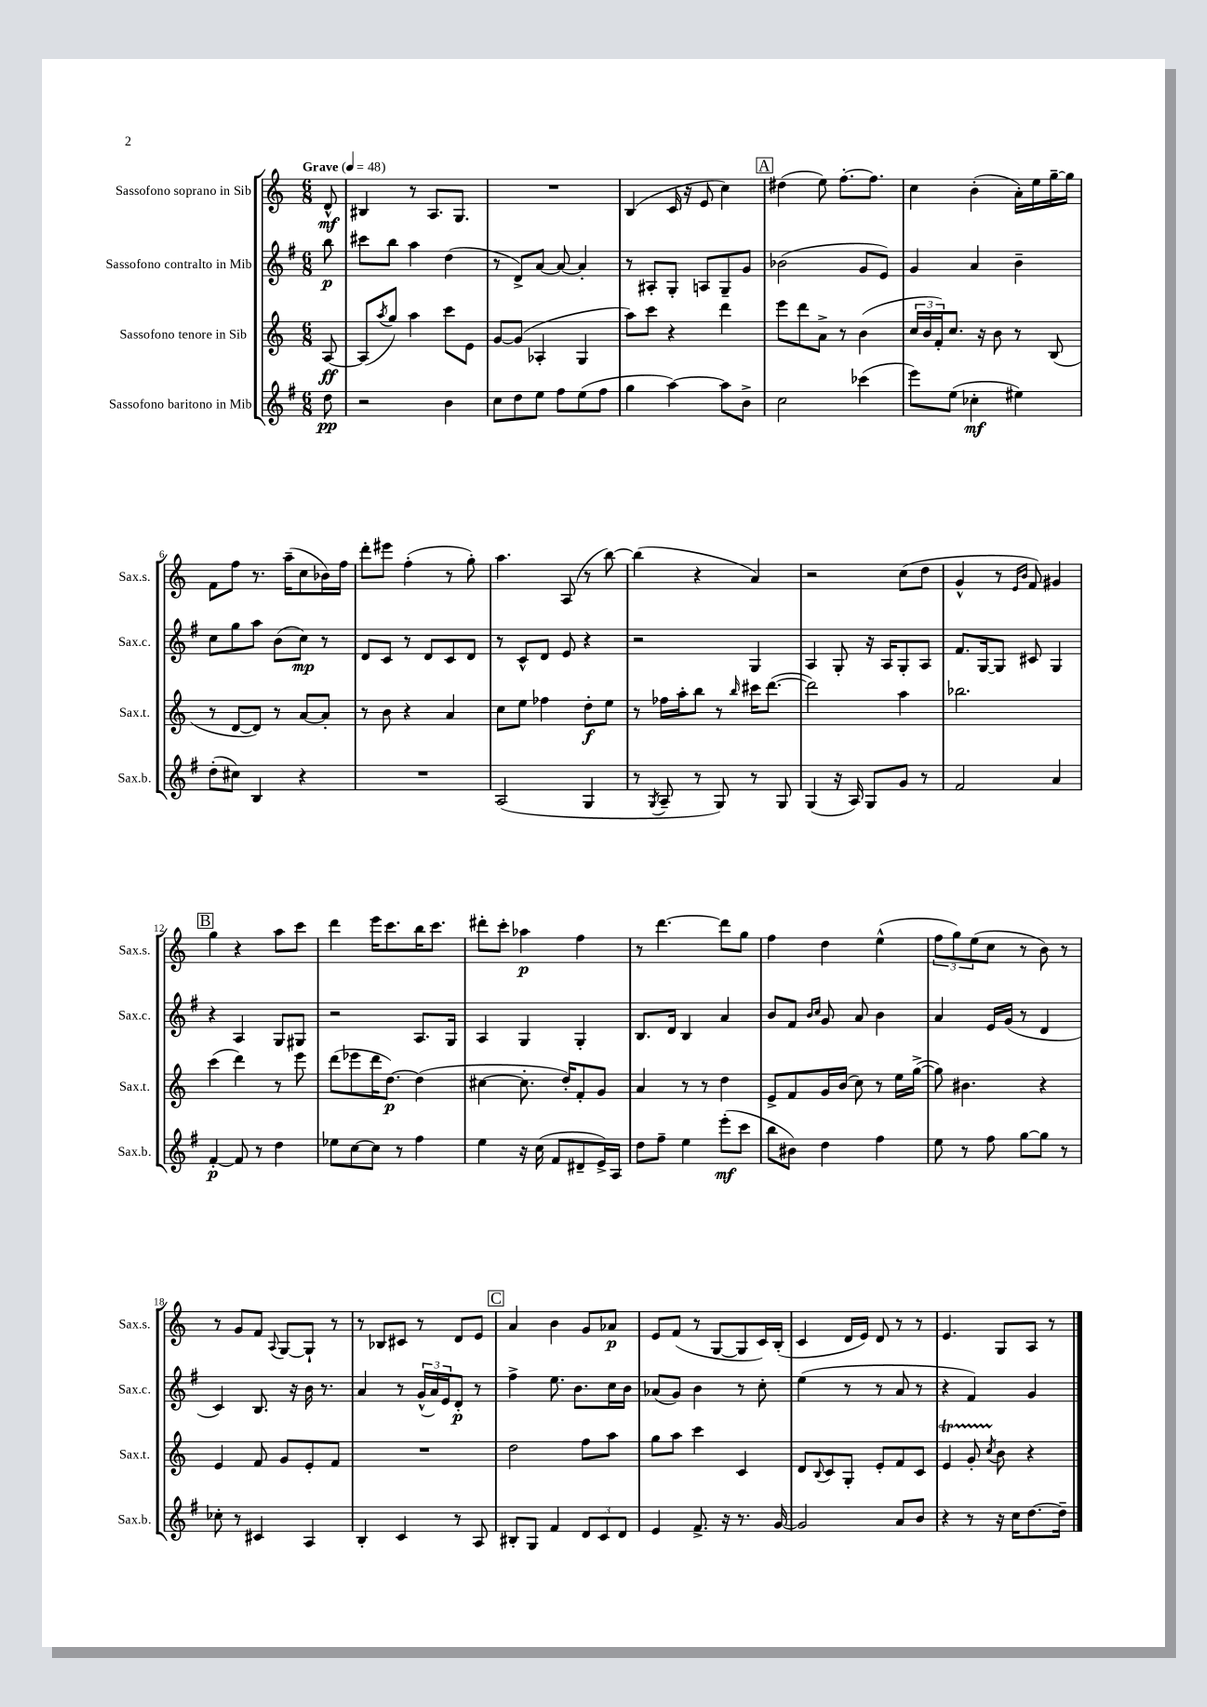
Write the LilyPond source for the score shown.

<<
\new StaffGroup <<
\new Staff = "s0" \with { instrumentName = "Sassofono soprano in Sib" shortInstrumentName = "Sax.s." } {
    \clef treble \key c \major \numericTimeSignature \time 6/8 \partial 8 \tempo "Grave" 4 = 48
    d'8-^\mf |
    bis4 r8 a8. g8. |
    R2. |
    b4( c'16 r16 e'8 c''4) |
    \mark \markup { \box "A" } dis''4( e''8) f''8.~-. f''8. |
    c''4 b'4-.( a'16-.) e''16 g''16~-- g''16 |
    f'8 f''8 r8. a''16--( c''8 bes'16) f''16 |
    d'''8-. eis'''8 f''4-.( r8 g''8-.) |
    a''4. a8( r8 b''8~) |
    b''4( r4 a'4) |
    r2 c''8( d''8 |
    g'4-^ r8 \grace { e'16 b'16 } f'8) gis'4 |
    \mark \markup { \box "B" } g''4 r4 a''8 c'''8 |
    d'''4 e'''16 c'''8. b''16 c'''8. |
    dis'''8-. c'''8-. aes''4\p f''4 |
    r8 d'''4.~ d'''8 g''8 |
    f''4 d''4 e''4-^( |
    \tuplet 3/2 { f''8 g''8) e''8( } c''8 r8 b'8) r8 |
    r8 g'8 f'8 \appoggiatura { a8 } g8~ g8-! r8 |
    r8 bes8 cis'8 r8 d'8 e'8 |
    \mark \markup { \box "C" } a'4 b'4 g'8 aes'8\p |
    e'8 f'8( r8 g8~ g8 c'16) b16-.( |
    c'4 d'16 e'16) d'8 r8 r8 |
    e'4. g8 a8 r8 \bar "|." |
}
\new Staff = "s1" \with { instrumentName = "Sassofono contralto in Mib" shortInstrumentName = "Sax.c." } {
    \clef treble \key g \major \numericTimeSignature \time 6/8 \partial 8
    b''8\p |
    cis'''8 b''8 a''4 d''4( |
    r8 d'8->) a'8~ a'8~ a'4-. |
    r8 ais8-. g8-. a8 g8-- g'8 |
    \mark \markup { \box "A" } bes'2( g'8 e'8) |
    g'4 a'4 b'4-- |
    c''8 g''8 a''8 b'8( c''8\mp) r8 |
    d'8 c'8 r8 d'8 c'8 d'8 |
    r8 c'8-^ d'8 e'8 r4 |
    r2 g4 |
    a4 g8-. r16 a16 g8-. a8 |
    fis'8. g16~ g8 cis'8 g4 |
    \mark \markup { \box "B" } r4 a4 g8 gis8 |
    r2 a8. g16 |
    a4 g4 g4-. |
    b8. d'16 b4 a'4 |
    b'8 fis'8 \grace { b'16 c''16 } g'8 a'8 b'4 |
    a'4 e'16 g'16( r8 d'4 |
    c'4) b8. r16 b'16 r8. |
    a'4 r8 \tuplet 3/2 { g'16-^( a'16) e'16 } d'8-.\p r8 |
    \mark \markup { \box "C" } fis''4-> e''8. b'8. c''16 b'16 |
    aes'8( g'8) b'4 r8 c''8-. |
    e''4( r8 r8 a'8 r8 |
    r4 fis'4) g'4 \bar "|." |
}
\new Staff = "s2" \with { instrumentName = "Sassofono tenore in Sib" shortInstrumentName = "Sax.t." } {
    \clef treble \key c \major \numericTimeSignature \time 6/8 \partial 8
    a8~\ff |
    a8( \acciaccatura { a''8 } g''8) a''4 c'''8 e'8 |
    g'8~ g'8( aes4-. g4 |
    a''8) c'''8 r4 d'''4 |
    \mark \markup { \box "A" } e'''8 d'''8 a'8-> r8 b'4( |
    \tuplet 3/2 { c''16 b'16 f'16-.) } c''8. r16 b'8 r8 b8( |
    r8 d'8~ d'8) r8 a'8~ a'8-. |
    r8 b'8 r4 a'4 |
    c''8 e''8 fes''4 d''8-.\f e''8 |
    r8 fes''16 a''16-. b''8 r8 \grace { b''16 } cis'''16 d'''8.~( |
    d'''2) a''4 |
    bes''2. |
    \mark \markup { \box "B" } c'''4( d'''4) r8 e'''8 |
    d'''8( ees'''8 d'''16 d''8.~\p) d''4( |
    cis''4~ cis''8.-. d''16-.) f'8-. g'8 |
    a'4 r8 r8 d''4 |
    e'8-> f'8 g'16 b'16( c''8) r8 e''16 g''16~->( |
    g''8) bis'4. r4 |
    e'4 f'8 g'8 e'8-. f'8 |
    R2. |
    \mark \markup { \box "C" } d''2 f''8 a''8 |
    g''8 a''8 c'''4 c'4 |
    d'8 \appoggiatura { b8 } c'8 g8-. e'8-. f'8 c'8 |
    e'4\startTrillSpan g'8-. \acciaccatura { c''8 } b'8\stopTrillSpan r4 \bar "|." |
}
\new Staff = "s3" \with { instrumentName = "Sassofono baritono in Mib" shortInstrumentName = "Sax.b." } {
    \clef treble \key g \major \numericTimeSignature \time 6/8 \partial 8
    d''8\pp |
    r2 b'4 |
    c''8 d''8 e''8 fis''8 e''8( fis''8 |
    g''4 a''4~) a''8 b'8-> |
    \mark \markup { \box "A" } c''2 ces'''4( |
    e'''8) e''8( ces''4-.\mf eis''4) |
    d''8-.( cis''8) b4 r4 |
    R2. |
    a2( g4 |
    r8 \acciaccatura { g8 } a8-- r8 g8) r8 g8 |
    g4( r16 a16) g8 g'8 r8 |
    fis'2 a'4 |
    \mark \markup { \box "B" } fis'4~-.\p fis'8 r8 d''4 |
    ees''8 c''8~ c''8 r8 fis''4 |
    e''4 r16 c''16( fis'8 dis'8-- e'16->) a16 |
    d''8 fis''8-- e''4 e'''8-.\mf( c'''8 |
    b''8 bis'8) d''4 fis''4 |
    e''8 r8 fis''8 g''8~ g''8 r8 |
    ces''8-. r8 cis'4 a4 |
    b4-. c'4 r8 a8 |
    \mark \markup { \box "C" } bis8-. g8 fis'4 \tuplet 3/2 { d'8 c'8 d'8 } |
    e'4 fis'8.-> r16 r8. g'16~ |
    g'2 a'8 b'8 |
    r4 r8 r16 c''16 d''8.~ d''16-- \bar "|." |
}
>>
>>
